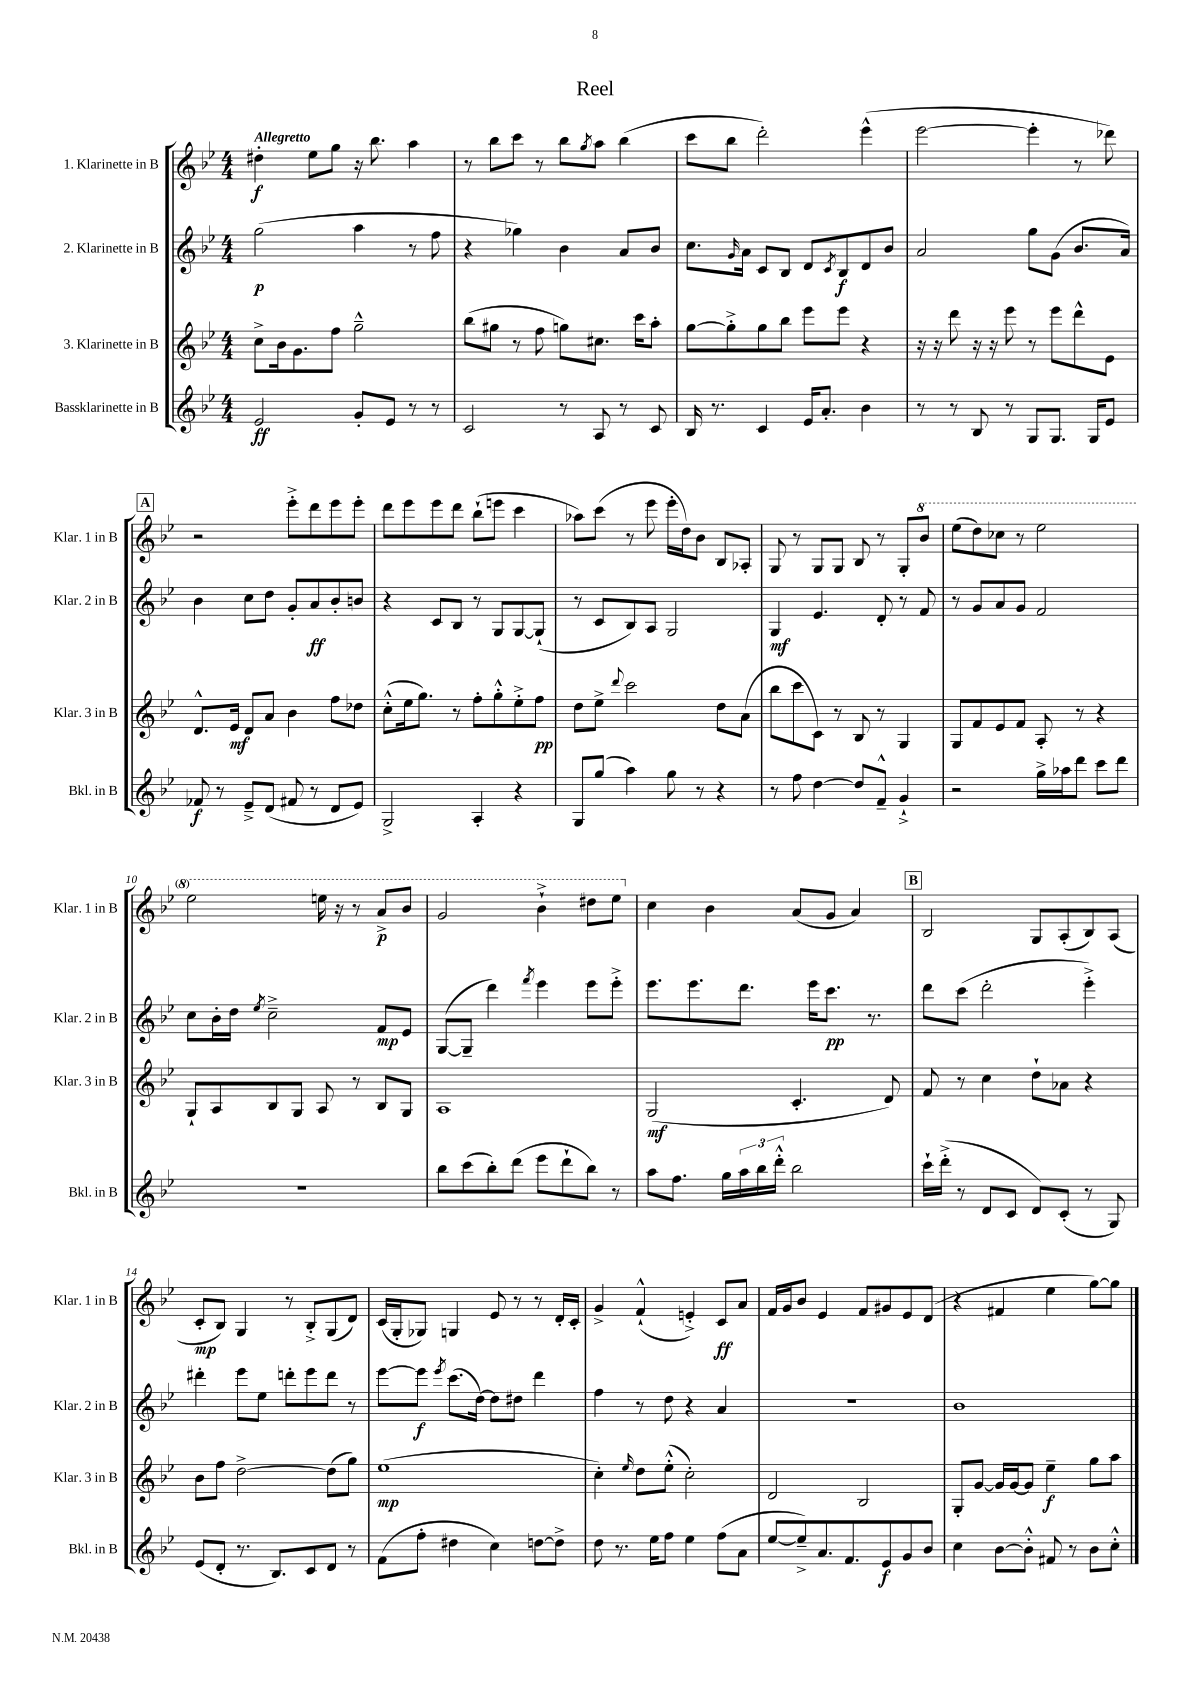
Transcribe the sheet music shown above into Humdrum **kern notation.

**kern	**kern	**kern	**kern
*staff4	*staff3	*staff2	*staff1
*clefG2	*clefG2	*clefG2	*clefG2
*k[b-e-]	*k[b-e-]	*k[b-e-]	*k[b-e-]
*M4/4	*M4/4	*M4/4	*M4/4
2e-	8cc^	(2gg	4dd#'
.	16b-	.	.
.	8.g	.	.
.	.	.	8ee-
.	8ff	.	8gg
8g'	2gg~^^	4aa	16r
.	.	.	8.bb-
8e-	.	.	.
8r	.	8r	4aa
8r	.	8ff	.
=	=	=	=
2c	(8bb-	4r	8r
.	8gg#	.	8bb-
.	8r	4gg-)	8ccc
.	8ff	.	8r
8r	8gg)	4b-	8bb-
.	.	.	8qgg
8A	8.cc#	.	8aa
8r	.	8a	(4bb-
.	16ccc	.	.
8c	8aa'	8b-	.
=	=	=	=
16B-	[8gg	8.cc	8ccc
8.r	.	.	.
.	8gg'^]	.	8bb-
.	.	16qqg	.
.	.	16a	.
4c	8gg	8c	2ddd')
.	8bb-	8B-	.
16e-	8eee-	8d	.
8.a'	.	.	.
.	.	8qc	.
.	8eee-	8B-	.
4b-	4r	8d	(4eee-^^
.	.	8b-	.
=	=	=	=
8r	16r	2a	[2eee-
.	16r	.	.
8r	8ddd	.	.
8B-	16r	.	.
.	16r	.	.
8r	8eee-	.	.
8G	8r	8gg	4eee-']
8.G	8eee-	(8g	.
.	8ddd^^	8.b-	8r
16G	.	.	.
8e-	8e-	.	8ddd-)
.	.	16a)	.
=	=	=	=
8f-	8.d^^	4b-	2r
8r	.	.	.
.	16e-	.	.
8e-~^	8d	8cc	.
(8d	8a	8dd	.
8f#	4b-	8g'	8eee-'^
8r	.	8a	8ddd
8d	8ff	8b-'	8eee-
8e-)	8dd-	8b	8eee-'
=	=	=	=
2G^	(8cc'^^	4r	8ddd
.	16ee-	.	8eee-
.	8.gg)	.	.
.	.	8c	8eee-
.	8r	8B-	8ddd
4A'	8ff'	8r	(8bb-`
.	8gg'^^	8G	8eee
4r	8ee-'^	[8G	4ccc
.	8ff	(8G`]	.
=	=	=	=
8G	8dd	8r	8aa-)
(8gg	8ee-^	8c	(8ccc
.	8qqddd	.	.
4aa)	2ccc	8B-)	8r
.	.	8A	8eee-
8gg	.	2G	16eee-'
.	.	.	16dd)
8r	.	.	8b-
4r	8dd	.	8B-
.	(8a	.	8A-'
=	=	=	=
8r	8bb-	4G	8G
8ff	8ccc	.	8r
[4dd	8c)	4.e-	8G
.	8r	.	8G
8dd]	8B-	.	8B-
8f~^^	8r	8d'	8r
4g`^	4G	8r	8G'
.	.	8f	8bb-
=	=	=	=
2r	8G	8r	(8eee-
.	8f	8g	8ddd)
.	8e-	8a	8ccc-
.	8f	8g	8r
16gg^	8A'	2f	2eee-
16aa-	.	.	.
8ddd	8r	.	.
8ccc	4r	.	.
8ddd	.	.	.
=	=	=	=
1r	8G`	8cc	2eee-
.	8A	16b-'	.
.	.	16dd	.
.	.	8qee-	.
.	8B-	2cc~^	.
.	8G	.	.
.	8A	.	16eee
.	.	.	16r
.	8r	.	8r
.	8B-	8f	8aa^
.	8G	8e-	8bb-
=	=	=	=
8bb-	1A	([8G	2gg
(8ccc	.	8G~]	.
8bb-')	.	4ddd)	.
(8ddd	.	.	.
.	.	8qfff	.
8eee-	.	4eee-	4bb-`^
8ddd`	.	.	.
8bb-)	.	8eee-	8ddd#
8r	.	8eee-'^	8eee-
=	=	=	=
8aa	(2G	8.eee-	4cc
8.ff	.	.	.
.	.	8.eee-	.
.	.	.	4b-
16gg	.	.	.
24aa	.	8.ddd	.
24bb-	.	.	.
24ddd'^^	.	.	.
2bb-	4.c'	.	(8a
.	.	16eee-	.
.	.	8.ccc	8g
.	.	.	4a)
.	.	8.r	.
.	8d)	.	.
=	=	=	=
16ccc`	8f	8ddd	2B-
(16ddd'^	.	.	.
8r	8r	(8ccc	.
8d	4cc	2ddd'	.
8c	.	.	.
8d)	8dd`	.	8G
(8c'	8a-	.	(8A'
8r	4r	4eee-'^)	8B-)
8G)	.	.	(8A
=	=	=	=
(8e-	8b-	4ddd#'	8c'
8d'	8ff	.	8B-)
8.r	[2dd^	8eee-	4G
.	.	8ee-	.
8.B-)	.	.	.
.	.	8ddd'	8r
8c	.	8eee-	8B-'^
8d	(8dd]	8ddd	(8G
8r	8gg)	8r	8d)
=	=	=	=
(8f	(1ee-	[8eee-	(16c
.	.	.	16G'
8ff'	.	8eee-]	8G-)
.	.	8qeee-	.
4dd#	.	(8.ccc	4G
.	.	[16dd)	.
4cc)	.	8dd]	8e-
.	.	8dd#	8r
[8dd	.	4ddd	8r
8dd^]	.	.	16d'
.	.	.	16c'
=	=	=	=
8dd	4cc')	4ff	4g^
8.r	.	.	.
.	16qqee-	.	.
.	8dd	8r	(4f`^^
16ee-	.	.	.
8ff	(8ee-'^^	8dd	.
4ee-	2cc')	4r	4e'^)
(8ff	.	4a	8c
8a	.	.	8a
=	=	=	=
[8ee-	2d	1r	16f
.	.	.	16g
8ee-~^])	.	.	8b-
8.a	.	.	4e-
8.f	.	.	.
.	2B-	.	8f
8e-	.	.	8g#
8g	.	.	8e-
8b-	.	.	(8d
=	=	=	=
4cc	8G'	1b-	4r
.	[8g	.	.
[8b-	16g]	.	4f#
.	[16g	.	.
8b-'^^]	8g]	.	.
8f#	4ee-~	.	4ee-
8r	.	.	.
8b-	8gg	.	[8gg)
8cc'^^	8aa	.	8gg]
==	==	==	==
*-	*-	*-	*-
